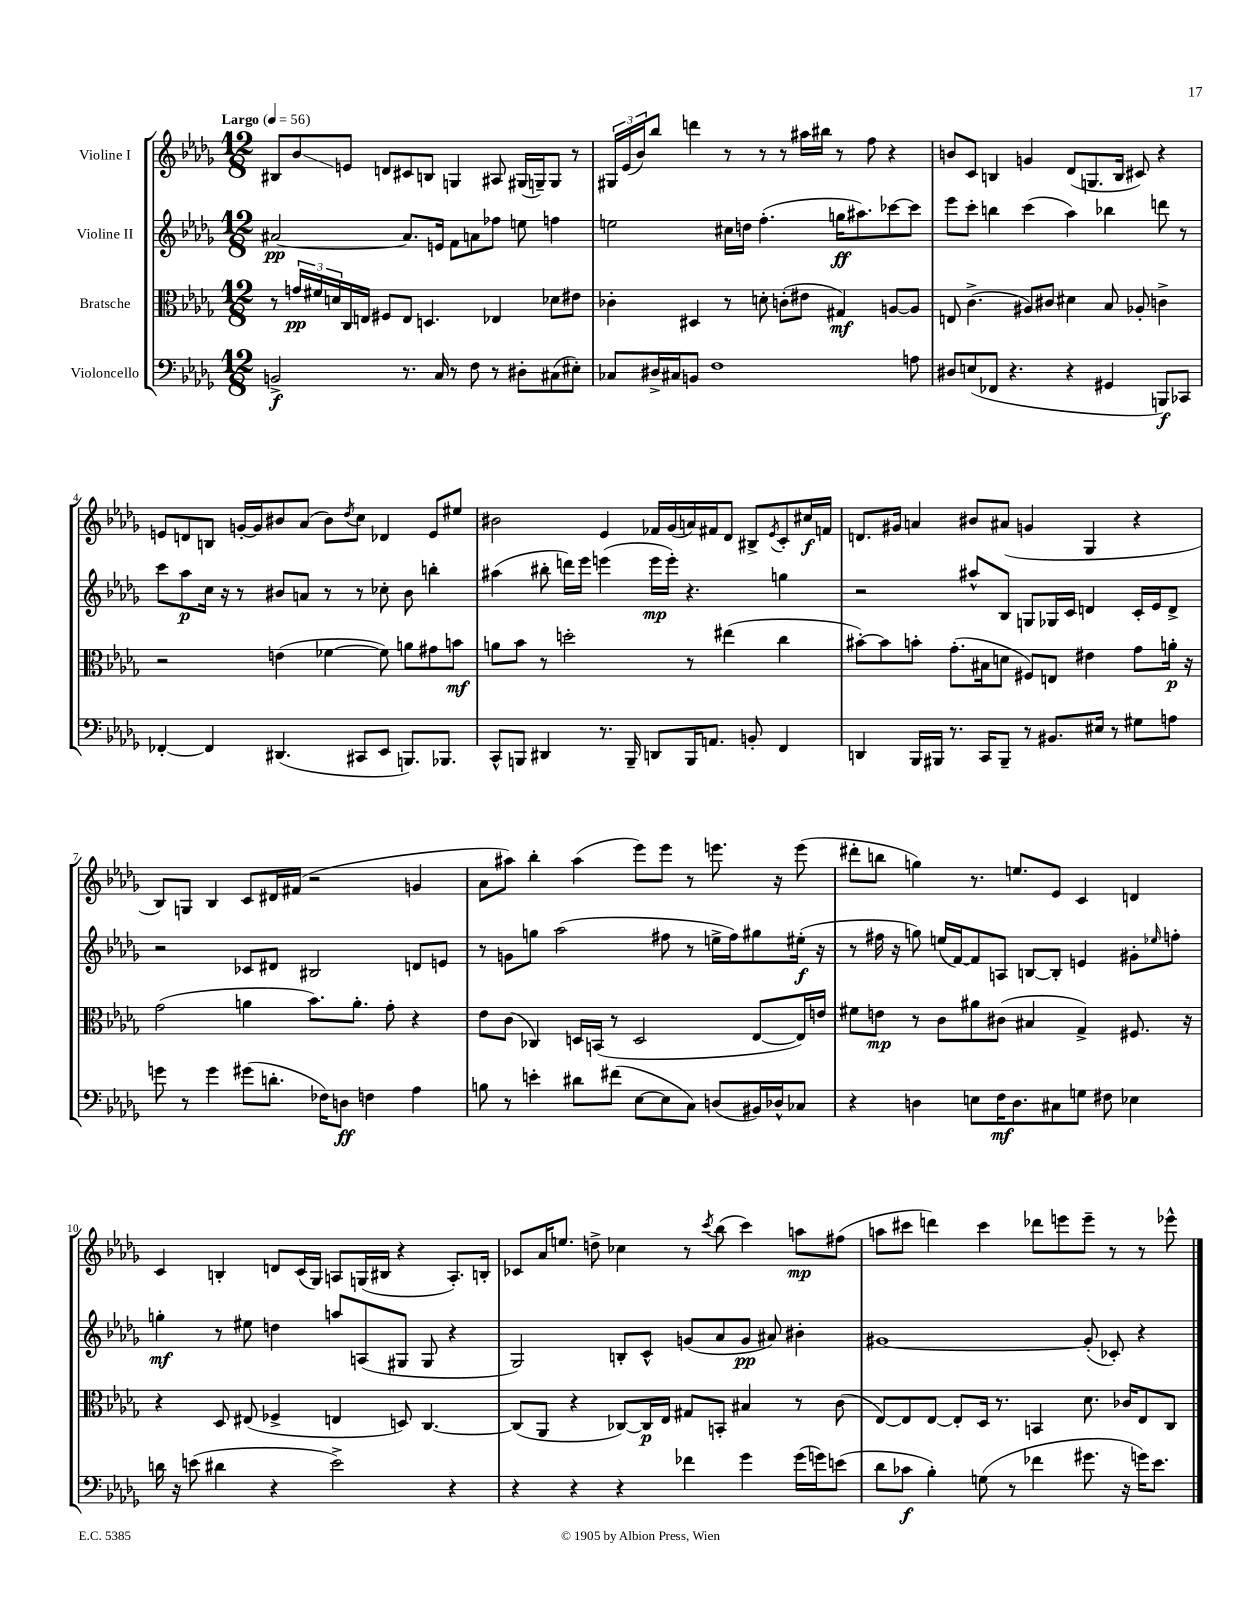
<<
\new StaffGroup <<
\new Staff = "s0" \with { instrumentName = "Violine I" } {
    \clef treble \key des \major \numericTimeSignature \time 12/8 \tempo "Largo" 4 = 56
    bis8 bes'8\glissando e'8 d'8 cis'8 b8 g4 ais8 gis16( g16--) g8 r8 |
    \tuplet 3/2 { gis16 ees'16( bes'16) } bes''8 d'''4 r8 r8 r8 ais''16 bis''16 r8 f''8 r4 |
    b'8 c'8 b4 g'4 des'8( g8. b16 cis'8) r4 |
    e'8 d'8 b8 g'16~-. g'16 bis'8 aes'8( bis'8) \acciaccatura { des''8 } c''8 des'4 e'8 eis''8 |
    bis'2 ees'4 fes'16 ges'16( a'16) fis'16 des'8 bis8-> \acciaccatura { ees'8 } c'8-. cis''16\f f'16 |
    d'8. gis'16 a'4 bis'8 ais'8( g'4 ges4 r4 |
    bes8) g8 bes4 c'8 dis'16 fis'16( r2 g'4 |
    aes'8 ais''8) bes''4-. ais''4( ees'''8) ees'''8 r8 e'''8. r16 e'''8( |
    dis'''8-. b''8 g''4) r8. e''8. ees'8 c'4 d'4 |
    c'4 b4-. d'8 c'16( ges16) a8 g16( bis16 r4 a8.-.) b16-. |
    ces'8 aes'16 e''8. d''8-> ces''4 r8 \acciaccatura { c'''8 } bes''8( c'''4) a''8\mp fis''8( |
    a''8 cis'''8 d'''4) cis'''4 des'''8 e'''8 e'''8-- r8 r8 ees'''8-^ \bar "|." |
}
\new Staff = "s1" \with { instrumentName = "Violine II" } {
    \clef treble \key des \major \numericTimeSignature \time 12/8
    ais'2~\pp ais'8. e'16 f'8 a'8 fes''8 e''8 f''4 |
    e''2 cis''16 d''16 f''4.-.( g''16\ff ais''8.) ces'''8~ ces'''8 |
    ees'''8 c'''8-. b''4 c'''4( aes''4) bes''4 d'''8 r8 |
    c'''8 aes''8\p c''16 r16 r8 bis'8 a'8 r8 r8 ces''8-. bis'8 b''4-. |
    ais''4( bis''8-. d'''16) ees'''16 e'''4( e'''16\mp e'''16-.) r4. g''4 |
    r2 ais''8-^ bes8 g8 ges16 c'16 d'4 c'16-. ees'16 d'8-> |
    r2 ces'8 dis'8 bis2 d'8 e'8 |
    r8 g'8 g''8 aes''2( fis''8 r8 e''16-> fis''16) gis''8 eis''16-.\f( r16 |
    r8 fis''16 r16 g''8) e''16( f'16~) f'8 a8 b8~ b8-. e'4 gis'8-. \grace { ees''16 } f''8-. |
    g''4-.\mf r8 eis''8 d''4 a''8 a8( gis8 gis8 r4 |
    ges2) b8-. c'8-^ g'8( aes'8 g'8\pp ais'8) bis'4-. |
    gis'1~ gis'8-.( ces'8-.) r4 \bar "|." |
}
\new Staff = "s2" \with { instrumentName = "Bratsche" } {
    \clef alto \key des \major \numericTimeSignature \time 12/8
    r8 \tuplet 3/2 { g'16\pp fis'16 d'16 } c16 e16 fis8 e8 d4. ees4 des'8 eis'8 |
    ces'4-. dis4 r8 d'8-. c'8-.( eis'8 gis4\mf) a8~ a8 |
    e8 c'4.->( ais8) cis'8 dis'4 bes8 aes8-. c'4-> |
    r2 e'4( fes'4~ fes'8) a'8 gis'8 b'8\mf |
    a'8 bes'8 r8 d''2-. r8 eis''4( c''4 |
    bis'8~-.) bis'8 b'8-. ges'8.-.( bis16 d'8 fis8) e8 eis'4 ges'8 a'16-.\p r16 |
    ges'2( a'4 bes'8.) a'8.-. ges'8-. r4 |
    ees'8 c'8( ces4) d16 b,16( r8 d2 ees8~ ees16) e'16 |
    fis'8 e'8\mp r8 c'8 ais'8 cis'8( bis4 ges4->) fis8. r16 |
    r4 des8 eis8( fes4-> e4 d8) c4.~ |
    c8( aes,8 r4 ces8~) ces16\p ees16 gis8 b,8-. bis4 r8 c'8( |
    ees8~) ees8 ees8~ ees8-. des16 r8. b,4 des'8. ces'16 ees8 c8 \bar "|." |
}
\new Staff = "s3" \with { instrumentName = "Violoncello" } {
    \clef bass \key des \major \numericTimeSignature \time 12/8
    b,2->\f r8. c16 r8 f8 r8 dis8-. cis8( eis8-.) |
    ces8 dis16-> cis16 b,8 f1 a8 |
    dis8 e8( fes,8 r4. r4 gis,4 b,,8\f) ces,8 |
    fes,4~-. fes,4 dis,4.( cis,8 ees,8 b,,8.) bes,,8. |
    c,8-^ b,,8 dis,4 r8. b,,16-- d,8 b,,16 a,8. b,8-. f,4 |
    d,4 bes,,16 bis,,16 r8. c,16 bis,,8-- r8 bis,8. eis16 r8 gis8 a8 |
    g'8 r8 g'4 gis'8( d'8.-. fes16) d8\ff f4 aes4 |
    b8 r8 e'4-. dis'8 fis'8( ees8~ ees8 c8) d8( bis,16) des16-^ ces8 |
    r4 d4 e8 f16\mf d8. cis8 g8 fis8 ees4 |
    d'16 r16 e'8( dis'4 r4 e'2->) r4 |
    r4 r4 r4 fes'4 ges'4 ges'16( g'16) e'8( |
    des'8 ces'8\f bes4-.) g8( r8 fes'4 gis'8. r16 g'16) ees'8. \bar "|." |
}
>>
>>
